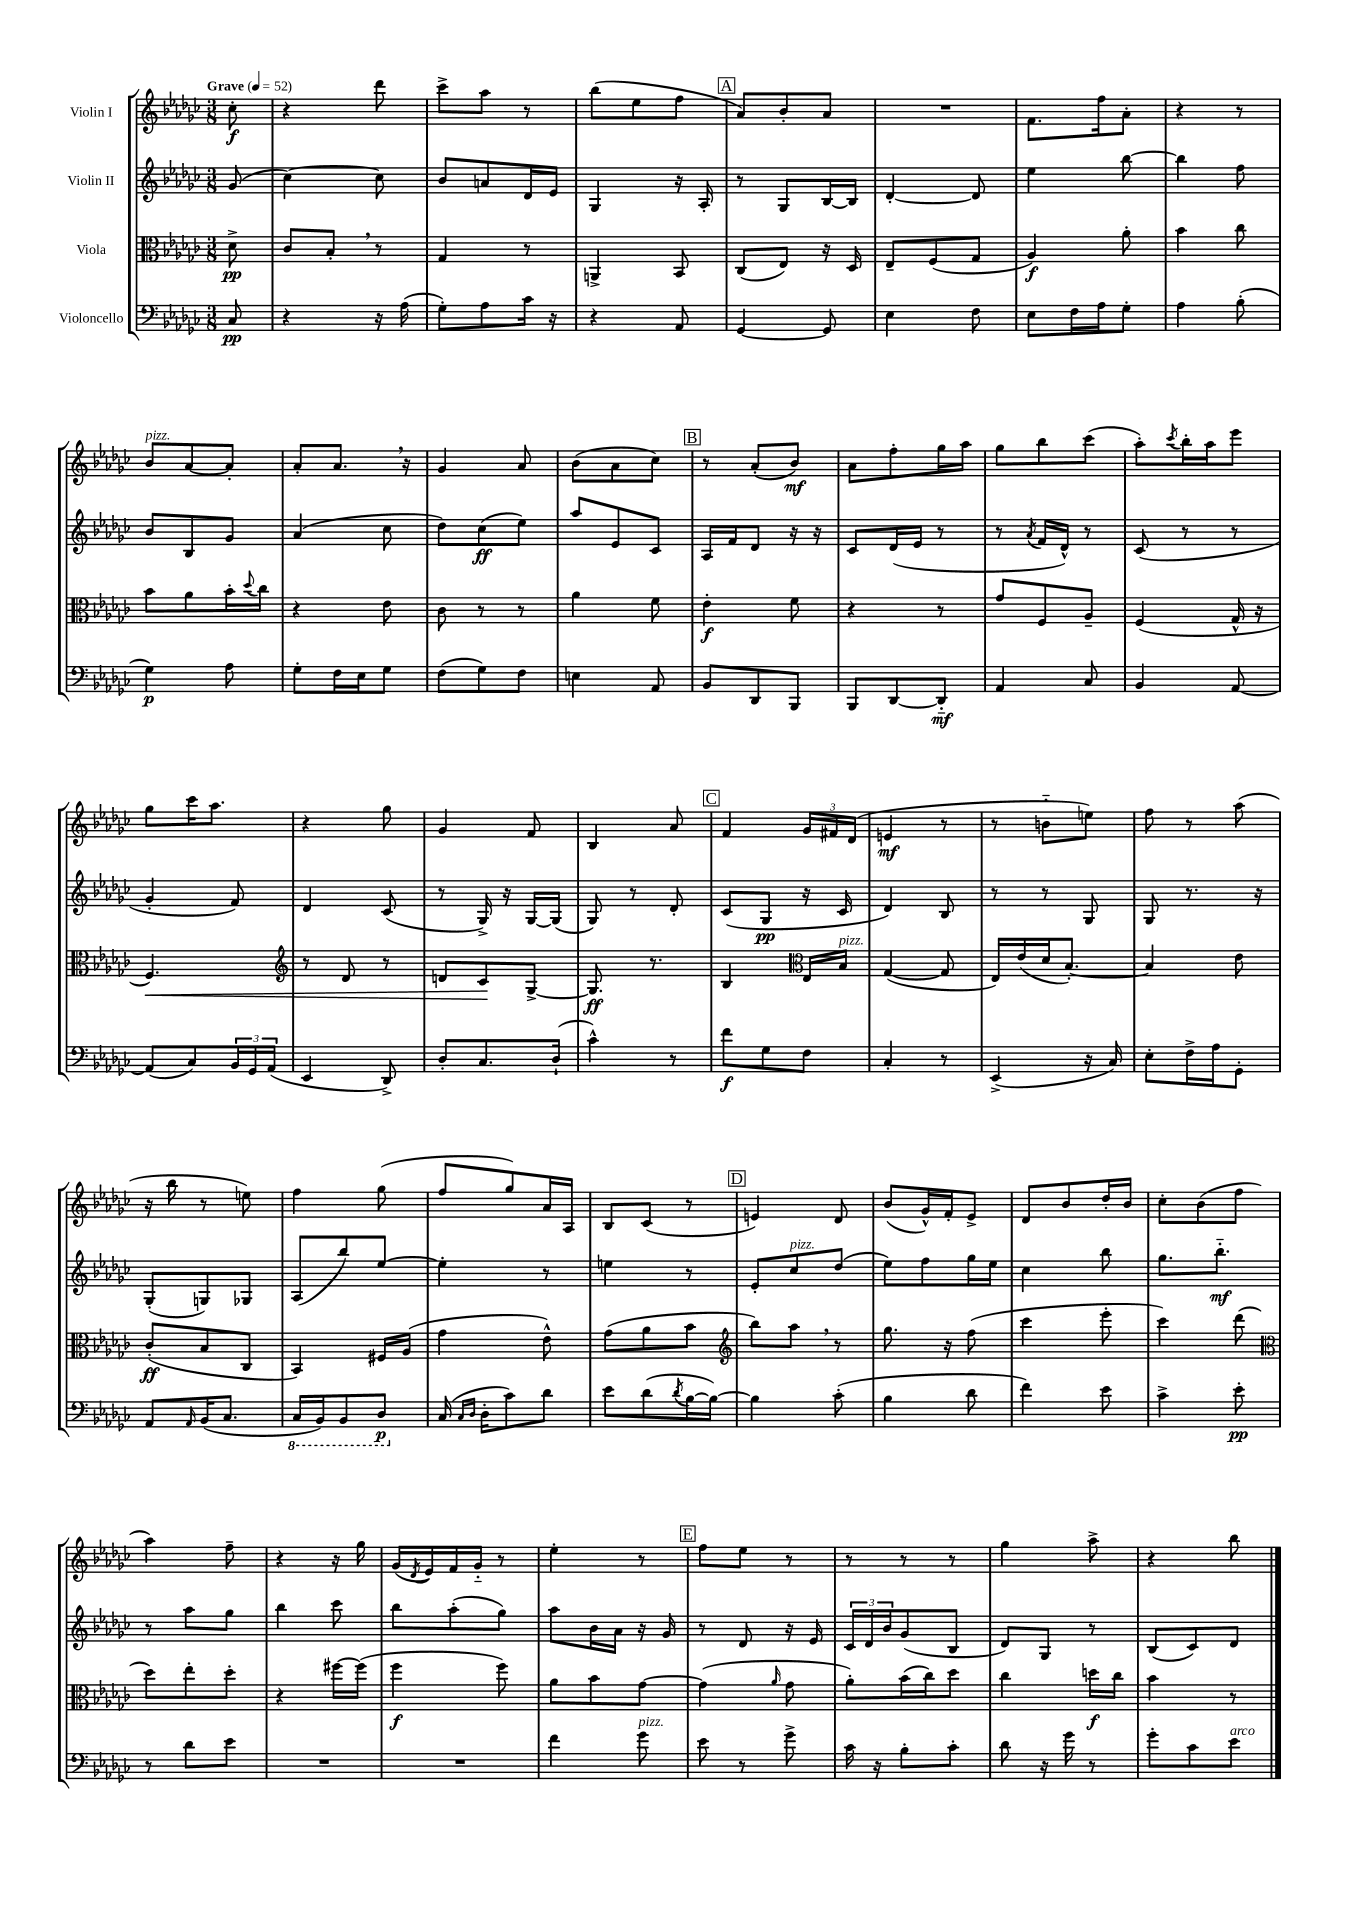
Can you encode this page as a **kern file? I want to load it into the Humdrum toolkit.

**kern	**dynam	**kern	**dynam	**kern	**dynam	**kern	**dynam
*part4	*part4	*part3	*part3	*part2	*part2	*part1	*part1
*staff4	*staff4	*staff3	*staff3	*staff2	*staff2	*staff1	*staff1
*I"Violoncello	*	*I"Viola	*	*I"Violin II	*	*I"Violin I	*
*clefF4	*	*clefC3	*	*clefG2	*	*clefG2	*
*k[b-e-a-d-g-c-]	*	*k[b-e-a-d-g-c-]	*	*k[b-e-a-d-g-c-]	*	*k[b-e-a-d-g-c-]	*
*M3/8	*	*M3/8	*	*M3/8	*	*M3/8	*
*MM52	*	*MM52	*	*MM52	*	*MM52	*
=	=	=	=	=	=	=	=
!	!	!	!	!	!	!LO:TX:a:B:t=Grave	!
8C-/	pp	8d-^\	pp	(8g-/	.	8cc-'\	f
=1	=1	=1	=1	=1	=1	=1	=1
4r	.	8c-/L	.	[4cc-\)	.	4r	.
.	.	8B-',/J	.	.	.	.	.
16r	.	8r	.	8cc-\]	.	8ddd-\	.
(16A-\	.	.	.	.	.	.	.
=2	=2	=2	=2	=2	=2	=2	=2
8G-'\L)	.	4G-/	.	8b-/L	.	8ccc-^\L	.
8A-\	.	.	.	8an/	.	8aa-\J	.
16c-\Jk	.	8r	.	16d-/L	.	8r	.
16r	.	.	.	16e-/JJ	.	.	.
=3	=3	=3	=3	=3	=3	=3	=3
4r	.	4AAn^/	.	4G-/	.	(8bb-\L	.
.	.	.	.	.	.	8ee-\	.
8AA-/	.	8BB-/	.	16r	.	8ff\J	.
.	.	.	.	16A-'/	.	.	.
!!LO:REH:place=s1:t=A
=4	=4	=4	=4	=4	=4	=4	=4
[4GG-/	.	(8C-/L	.	8r	.	8a-/L)	.
.	.	8E-/J)	.	8G-/L	.	8b-'/	.
8GG-/]	.	16r	.	[16B-/L	.	8a-/J	.
.	.	16D-/	.	16B-/JJ]	.	.	.
=5	=5	=5	=5	=5	=5	=5	=5
4E-\	.	8E-~/L	.	[4d-'/	.	4.r	.
.	.	(8F/	.	.	.	.	.
8F\	.	8G-/J	.	8d-/]	.	.	.
=6	=6	=6	=6	=6	=6	=6	=6
8E-\L	.	4A-/)	f	4ee-\	.	8.f\L	.
16F\L	.	.	.	.	.	.	.
16A-\J	.	.	.	.	.	16ff\k	.
8G-'\J	.	8a-'\	.	[8bb-\	.	8a-'\J	.
=7	=7	=7	=7	=7	=7	=7	=7
4A-\	.	4b-\	.	4bb-\]	.	4r	.
(8B-'\	.	8cc-\	.	8ff\	.	8r	.
!!LO:LB:g=z
=8	=8	=8	=8	=8	=8	=8	=8
!	!	!	!	!	!	!LO:TX:a:i:t=pizz.	!
4G-\)	p	8b-\L	.	8b-/L	.	8b-/L	.
.	.	8a-\	.	8B-/	.	[8a-/	.
8A-\	.	16b-'\L	.	8g-/J	.	8a-'/J]	.
.	.	8qqdd-/	.	.	.	.	.
.	.	16cc-\JJ	.	.	.	.	.
=9	=9	=9	=9	=9	=9	=9	=9
8G-'\L	.	4r	.	(4a-/	.	8a-'/L	.
16F\L	.	.	.	.	.	8.a-,/J	.
16E-\J	.	.	.	.	.	.	.
8G-\J	.	8e-\	.	8cc-\	.	.	.
.	.	.	.	.	.	16r	.
=10	=10	=10	=10	=10	=10	=10	=10
(8F\L	.	8c-\	.	8dd-\L)	.	4g-/	.
8G-\)	.	8r	.	(8cc-\	ff	.	.
8F\J	.	8r	.	8ee-\J)	.	8a-/	.
=11	=11	=11	=11	=11	=11	=11	=11
4En\	.	4a-\	.	8aa-/L	.	(8b-\L	.
.	.	.	.	8e-/	.	8a-\	.
8AA-/	.	8f\	.	8c-/J	.	8cc-\J)	.
!!LO:REH:place=s1:t=B
=12	=12	=12	=12	=12	=12	=12	=12
8BB-/L	.	4e-'\	f	16A-/LL	.	8r	.
.	.	.	.	16f/J	.	.	.
8DD-/	.	.	.	8d-/J	.	(8a-'/L	.
8BBB-/J	.	8f\	.	16r	.	8b-/J)	mf
.	.	.	.	16r	.	.	.
=13	=13	=13	=13	=13	=13	=13	=13
8BBB-/L	.	4r	.	8c-/L	.	8a-\L	.
[8DD-/	.	.	.	(16d-/L	.	8ff'\	.
.	.	.	.	16e-/JJ	.	.	.
8DD-/J]	mf	8r	.	8r	.	16gg-\L	.
.	.	.	.	.	.	16aa-\JJ	.
=14	=14	=14	=14	=14	=14	=14	=14
4AA-/	.	8g-/L	.	8r	.	8gg-\L	.
.	.	.	.	8qa-/	.	.	.
.	.	8F/	.	16f/LL	.	8bb-\	.
.	.	.	.	16d-^^/JJ)	.	.	.
8C-/	.	8A-~/J	.	8r	.	(8ccc-\J	.
=15	=15	=15	=15	=15	=15	=15	=15
4BB-/	.	(4F/	.	(8c-/	.	8aa-'\L)	.
.	.	.	.	.	.	8qccc-/	.
.	.	.	.	8r	.	16bb-'\L	.
.	.	.	.	.	.	16aa-\J	.
[8AA-/	.	16G-^^/	.	8r	.	8eee-\J	.
.	.	16r	.	.	.	.	.
!!LO:LB:g=z
=16	=16	=16	=16	=16	=16	=16	=16
!	!	!	!LO:HP:b	!	!	!	!
(8AA-/L]	.	4.F/)	<	4g-'/	.	8gg-\L	.
8C-/)	.	.	.	.	.	16ccc-\K	.
.	.	.	.	.	.	8.aa-\J	.
24BB-/L	.	.	.	8f/)	.	.	.
24GG-/	.	.	.	.	.	.	.
(24AA-/JJ	.	.	.	.	.	.	.
=17	=17	=17	=17	=17	=17	=17	=17
*	*	*clefG2	*	*	*	*	*
4EE-/	.	8r	.	4d-/	.	4r	.
.	.	8d-/	.	.	.	.	.
8DD-^/)	.	8r	.	(8c-/	.	8gg-\	.
=18	=18	=18	=18	=18	=18	=18	=18
8D-'/L	.	8dn/L	.	8r	.	4g-/	.
8.C-/	.	8c-/	.	16G-^/)	.	.	.
.	.	.	.	16r	.	.	.
.	.	[8G-^/J	[	[16G-/LL	.	8f/	.
(16D-`/Jk	.	.	.	(16G-/JJ]	.	.	.
=19	=19	=19	=19	=19	=19	=19	=19
4c-^^\)	.	8.G-/]	ff	8G-/)	.	4B-/	.
.	.	.	.	8r	.	.	.
.	.	8.r	.	.	.	.	.
8r	.	.	.	8d-'/	.	8a-/	.
!!LO:REH:place=s1:t=C
=20	=20	=20	=20	=20	=20	=20	=20
8f\L	f	4B-/	.	(8c-/L	.	4f/	.
8G-\	.	.	.	8G-/J	pp	.	.
*	*	*clefC3	*	*	*	*	*
8F\J	.	16E-/LL	.	16r	.	24g-/LL	.
.	.	.	.	.	.	24f#X/	.
!	!	!LO:TX:a:i:t=pizz.	!	!	!	!	!
.	.	16B-/JJ	.	16c-/	.	.	.
.	.	.	.	.	.	(24d-/JJ	.
=21	=21	=21	=21	=21	=21	=21	=21
4C-'/	.	([4G-/	.	4d-/)	.	4en/	mf
8r	.	8G-/]	.	8B-/	.	8r	.
=22	=22	=22	=22	=22	=22	=22	=22
(4EE-^/	.	16E-/LL)	.	8r	.	8r	.
.	.	(16e-/	.	.	.	.	.
.	.	16d-/J	.	8r	.	8bn\L	.
.	.	[8.B-'/J)	.	.	.	.	.
16r	.	.	.	8G-/	.	8een\J)	.
16C-/)	.	.	.	.	.	.	.
=23	=23	=23	=23	=23	=23	=23	=23
8E-'\L	.	4B-/]	.	8G-/	.	8ff\	.
16F^\L	.	.	.	8.r	.	8r	.
16A-\J	.	.	.	.	.	.	.
8GG-'\J	.	8e-\	.	.	.	(8aa-\	.
.	.	.	.	16r	.	.	.
!!LO:LB:g=z
=24	=24	=24	=24	=24	=24	=24	=24
8AA-/L	.	(8c-'/L	ff	(8G-'/L	.	16r	.
.	.	.	.	.	.	16bb-\	.
16qqAA-/	.	.	.	.	.	.	.
(16BB-/K	.	8B-/	.	8Gn/)	.	8r	.
8.C-/J	.	.	.	.	.	.	.
.	.	8C-/J	.	8G-X/J	.	8een\)	.
=25	=25	=25	=25	=25	=25	=25	=25
*8ba	*	*	*	*	*	*	*
16CC-/LL	.	4BB-/)	.	(8A-/L	.	4ff\	.
16BBB-/J)	.	.	.	.	.	.	.
8BBB-/	.	.	.	8bb-/)	.	.	.
8DD-/J	p	16F#X/LL	.	[8ee-/J	.	(8gg-\	.
.	.	(16A-/JJ	.	.	.	.	.
=26	=26	=26	=26	=26	=26	=26	=26
*X8ba	*	*	*	*	*	*	*
(16C-/	.	4g-\	.	4ee-'\]	.	8ff/L	.
16qqC-/LL	.	.	.	.	.	.	.
16qqD-/JJ	.	.	.	.	.	.	.
16D-'\KL	.	.	.	.	.	.	.
8c-\)	.	.	.	.	.	8gg-/)	.
8d-\J	.	8e-^^\)	.	8r	.	16a-/L	.
.	.	.	.	.	.	16A-/JJ	.
=27	=27	=27	=27	=27	=27	=27	=27
8e-\L	.	(8g-\L	.	4een\	.	8B-/L	.
(8d-\	.	8a-\	.	.	.	(8c-/J	.
8qd-/	.	.	.	.	.	.	.
[16B-\L	.	8b-\J	.	8r	.	8r	.
16B-\JJ_)	.	.	.	.	.	.	.
!!LO:REH:place=s1:t=D
=28	=28	=28	=28	=28	=28	=28	=28
*	*	*clefG2	*	*	*	*	*
4B-\]	.	8bb-\L)	.	8e-'/L	.	4en/)	.
!	!	!	!	!LO:TX:a:i:t=pizz.	!	!	!
.	.	8aa-,\J	.	8cc-/	.	.	.
(8c-'\	.	8r	.	(8dd-/J	.	8d-/	.
=29	=29	=29	=29	=29	=29	=29	=29
4B-\	.	8.gg-\	.	8ee-\L)	.	(8b-/L	.
.	.	.	.	8ff\	.	16g-^^/L)	.
.	.	16r	.	.	.	16f'/J	.
8d-\	.	(8ff\	.	16gg-\L	.	8e-^/J	.
.	.	.	.	16ee-\JJ	.	.	.
=30	=30	=30	=30	=30	=30	=30	=30
4f\)	.	4ccc-\	.	4cc-\	.	8d-/L	.
.	.	.	.	.	.	8b-/	.
8e-\	.	8eee-'\	.	8bb-\	.	16dd-'/L	.
.	.	.	.	.	.	16b-/JJ	.
=31	=31	=31	=31	=31	=31	=31	=31
4c-^\	.	4ccc-\)	.	8.gg-\L	.	8cc-'\L	.
.	.	.	.	.	.	(8b-\	.
.	.	.	.	8.bb-\J	mf	.	.
8e-'\	pp	(8ddd-\	.	.	.	8ff\J	.
!!LO:LB:g=z
=32	=32	=32	=32	=32	=32	=32	=32
*	*	*clefC3	*	*	*	*	*
8r	.	8dd-\L)	.	8r	.	4aa-\)	.
8d-\L	.	8ee-'\	.	8aa-\L	.	.	.
8e-\J	.	8dd-'\J	.	8gg-\J	.	8ff~\	.
=33	=33	=33	=33	=33	=33	=33	=33
4.r	.	4r	.	4bb-\	.	4r	.
.	.	[16ff#X\LL	.	8ccc-\	.	16r	.
.	.	(16ff#\JJ]	.	.	.	16gg-\	.
=34	=34	=34	=34	=34	=34	=34	=34
4.r	.	4ff\	f	8bb-\L	.	(16g-/LL	.
.	.	.	.	.	.	8qd-/	.
.	.	.	.	.	.	16e-/)	.
.	.	.	.	(8aa-'\	.	16f/	.
.	.	.	.	.	.	16g-/JJ	.
.	.	8ff\)	.	8gg-\J)	.	8r	.
=35	=35	=35	=35	=35	=35	=35	=35
4f\	.	8a-\L	.	8aa-\L	.	4ee-'\	.
.	.	8b-\	.	16b-\L	.	.	.
.	.	.	.	16a-\JJ	.	.	.
!LO:TX:a:i:t=pizz.	!	!	!	!	!	!	!
8g-\	.	[8g-\J	.	16r	.	8r	.
.	.	.	.	16g-/	.	.	.
!!LO:REH:place=s1:t=E
=36	=36	=36	=36	=36	=36	=36	=36
8e-\	.	(4g-\]	.	8r	.	8ff\L	.
8r	.	.	.	8d-/	.	8ee-\J	.
.	.	16qqa-/	.	.	.	.	.
8g-^\	.	8g-\	.	16r	.	8r	.
.	.	.	.	16e-/	.	.	.
=37	=37	=37	=37	=37	=37	=37	=37
16c-\	.	8a-'\L)	.	24c-/LL	.	8r	.
.	.	.	.	24d-/	.	.	.
16r	.	.	.	.	.	.	.
.	.	.	.	24b-/J	.	.	.
8B-'\L	.	(16b-\L	.	(8g-/	.	8r	.
.	.	16cc-\J)	.	.	.	.	.
8c-'\J	.	8dd-\J	.	8B-/J	.	8r	.
=38	=38	=38	=38	=38	=38	=38	=38
8d-\	.	4cc-\	.	8d-/L)	.	4gg-\	.
16r	.	.	.	8G-/J	.	.	.
16g-\	.	.	.	.	.	.	.
8r	.	16ddn\LL	f	8r	.	8aa-^\	.
.	.	16cc-\JJ	.	.	.	.	.
=39	=39	=39	=39	=39	=39	=39	=39
8g-'\L	.	4b-\	.	(8B-/L	.	4r	.
8c-\	.	.	.	8c-/)	.	.	.
!LO:TX:a:i:t=arco	!	!	!	!	!	!	!
8e-\J	.	8r	.	8d-/J	.	8bb-\	.
==	==	==	==	==	==	==	==
*-	*-	*-	*-	*-	*-	*-	*-
